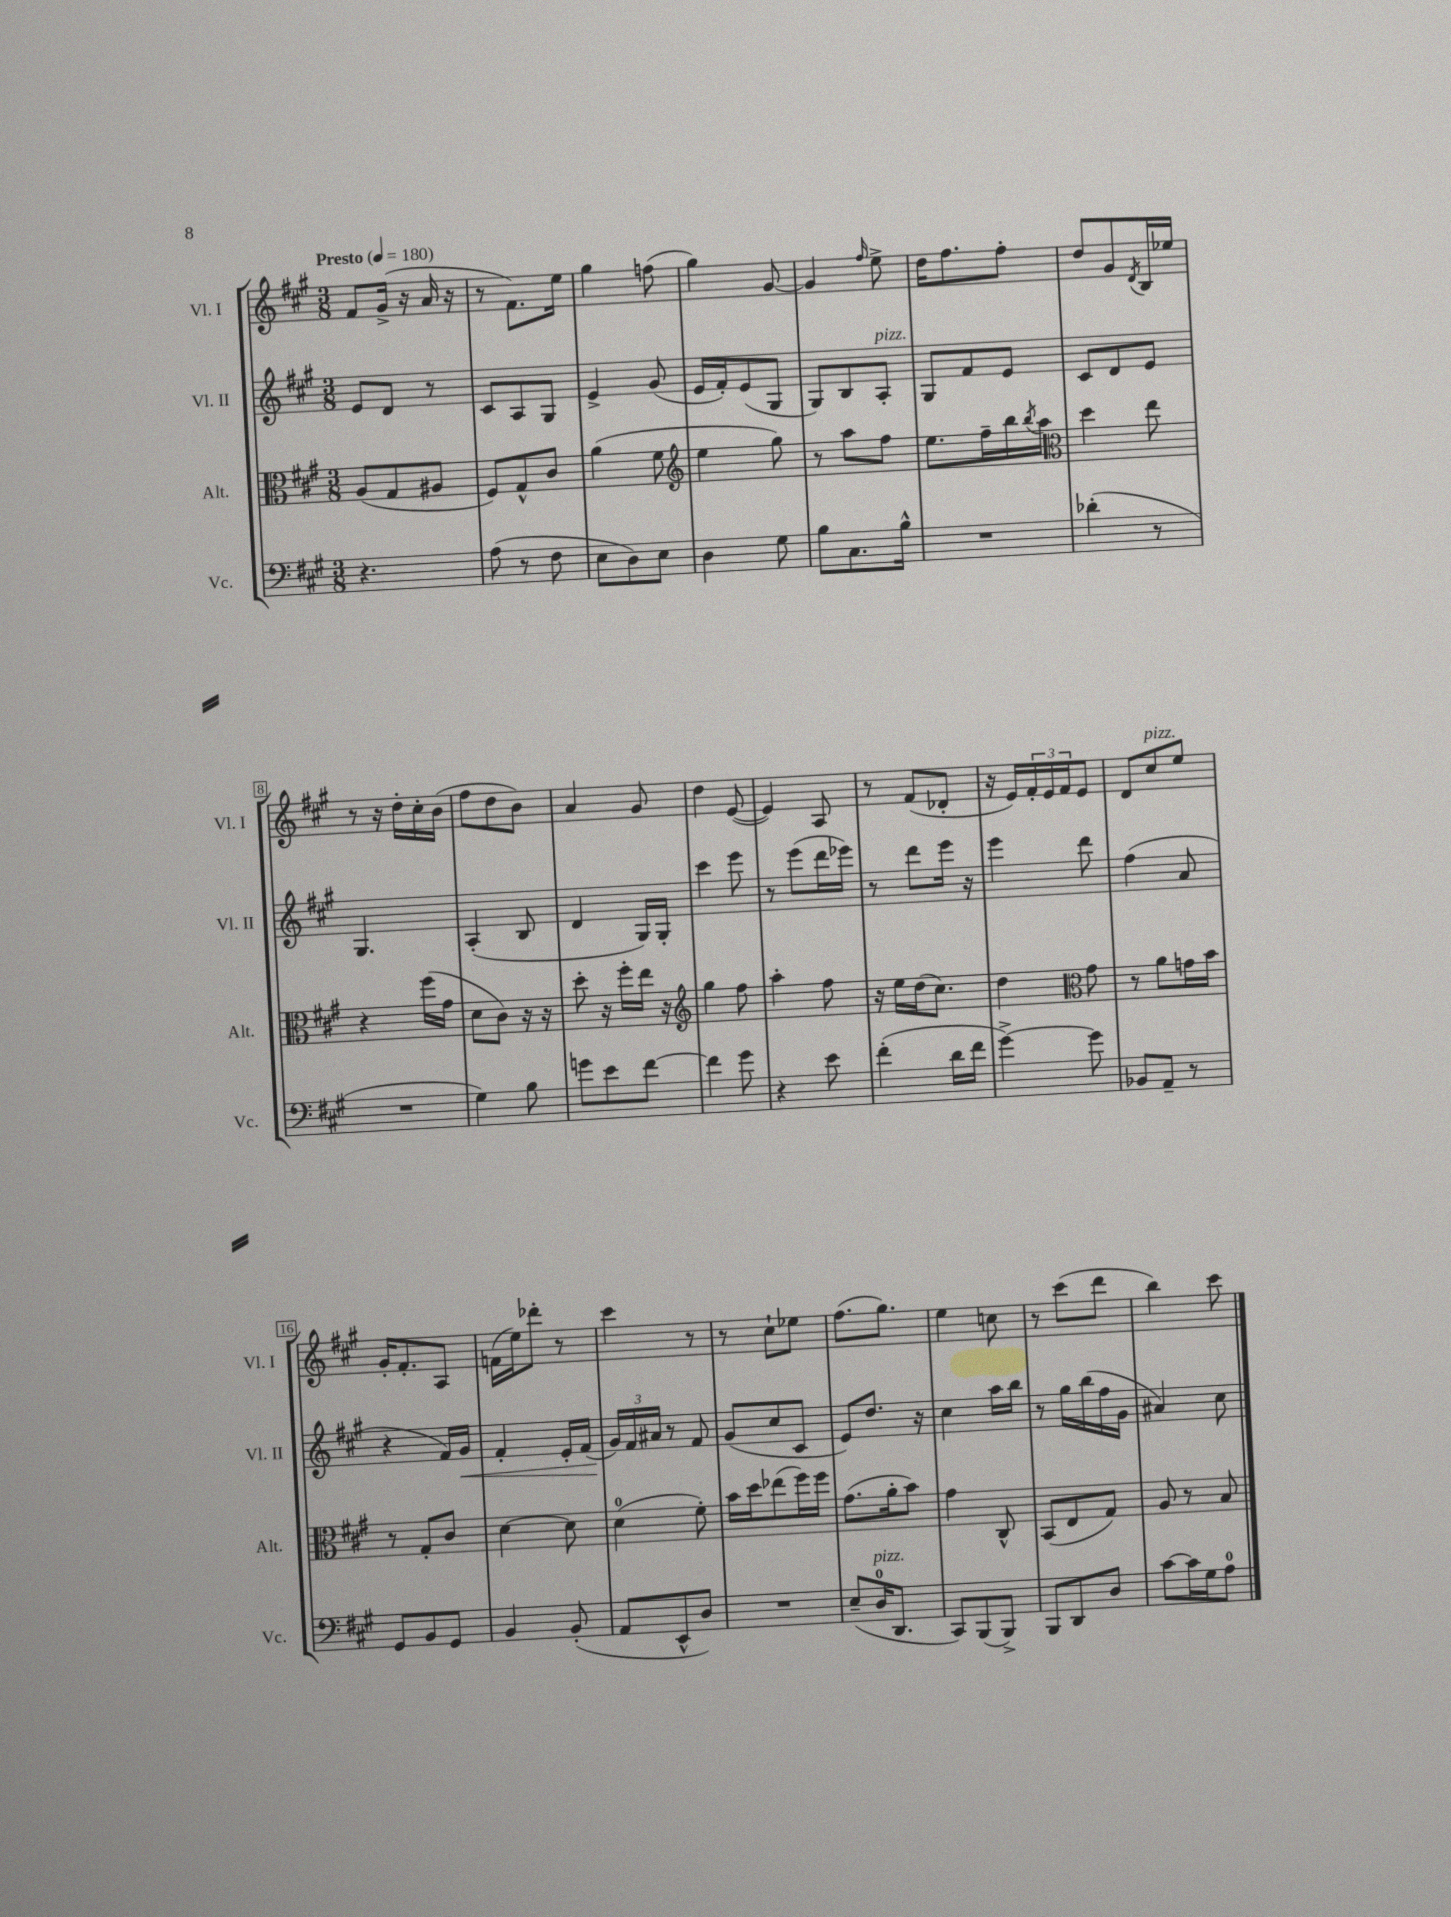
<<
\new StaffGroup <<
\new Staff = "s0" \with { instrumentName = "Vl. I" shortInstrumentName = "Vl. I" } {
    \clef treble \key a \major \numericTimeSignature \time 3/8 \tempo "Presto" 4 = 180
    fis'8 gis'16->( r16 a'16 r16 |
    r8 fis'8.) e''16 |
    gis''4 f''8( |
    gis''4) gis'8~ |
    gis'4 \grace { fis''16 } e''8-> |
    d''16 fis''8. fis''8-. |
    d''8 gis'8 \acciaccatura { d'8 } b16 ees''16 |
    r8 r16 d''16-. cis''16-. b'16( |
    fis''8 d''8 b'8) |
    a'4 gis'8 |
    d''4 e'8~( |
    e'4) a8 |
    r8 fis'8( des'8-. |
    r16 e'16) \tuplet 3/2 { fis'16-. e'16 fis'16 } e'8 |
    d'8 cis''8^\markup { \italic "pizz." } e''8 |
    gis'16-. fis'8.-. a8 |
    f'16( e''16) des'''8-. r8 |
    cis'''4 r8 |
    r8 cis''8-! ees''8 |
    fis''8.( gis''8.) |
    e''4 c''8 |
    r8 cis'''8( d'''8 |
    b''4) cis'''8 \bar "|." |
}
\new Staff = "s1" \with { instrumentName = "Vl. II" shortInstrumentName = "Vl. II" } {
    \clef treble \key a \major \numericTimeSignature \time 3/8
    e'8 d'8 r8 |
    cis'8 a8 gis8 |
    e'4-> gis'8( |
    e'16 fis'16-.) e'8( gis8 |
    gis8) b8 a8-.^\markup { \italic "pizz." } |
    gis8 fis'8 e'8 |
    cis'8 d'8 e'8 |
    gis4. |
    a4-.( b8 |
    d'4 gis16) gis16-. |
    cis'''4 e'''8 |
    r8 e'''8( d'''16 ees'''16) |
    r8 d'''8 e'''16 r16 |
    e'''4 d'''8 |
    fis''4( a'8 |
    r4 fis'16) gis'16\< |
    fis'4-. e'16-. fis'16( |
    \tuplet 3/2 { gis'16\!) fis'16 ais'16 } r8 fis'8 |
    gis'8( cis''8 cis'8 |
    e'8) d''8. r16 |
    cis''4 a''16 b''16 |
    r8 gis''16 b''16( fis''16 gis'16 |
    ais'4) cis''8 \bar "|." |
}
\new Staff = "s2" \with { instrumentName = "Alt." shortInstrumentName = "Alt." } {
    \clef alto \key a \major \numericTimeSignature \time 3/8
    a8( gis8 ais8 |
    fis8) gis8-^ cis'8 |
    a'4( fis'8 |
    \clef treble e''4 gis''8) |
    r8 a''8 fis''8 |
    e''8. fis''16-- b''16 \acciaccatura { b''8 } a''16 |
    \clef alto d''4 e''8 |
    r4 fis''16( gis'16 |
    d'8 cis'8) r16 r16 |
    d''8-. r16 fis''16-. e''16 r16 |
    \clef treble gis''4 fis''8 |
    a''4-. fis''8 |
    r16 e''16 d''16( cis''8.) |
    d''4 \clef alto gis'8 |
    r8 a'8 g'16 b'16 |
    r8 gis8-. cis'8 |
    d'4~ d'8 |
    d'4-0( fis'8-.) |
    b'16 d''16 ees''8( fis''16) fis''16 |
    gis'8.( a'16-. b'8) |
    gis'4 cis8-^ |
    b,8( e8 gis8) |
    a8 r8 b8 \bar "|." |
}
\new Staff = "s3" \with { instrumentName = "Vc." shortInstrumentName = "Vc." } {
    \clef bass \key a \major \numericTimeSignature \time 3/8
    r4. |
    a8( r8 fis8 |
    e8 d8) e8 |
    d4 gis8 |
    b8 cis8. b16-^ |
    R4. |
    des'4-.( r8 |
    R4. |
    gis4) b8 |
    g'8 e'8 fis'8~ |
    fis'4 gis'8 |
    r4 e'8 |
    fis'4-.( d'16 fis'16 |
    gis'4~->) gis'8 |
    bes,8 a,8-- r8 |
    gis,8 b,8 gis,8 |
    b,4 b,8-.( |
    a,8 e,8-^ d8) |
    R4. |
    e8--( d16-0^\markup { \italic "pizz." } d,8. |
    cis,8) b,,8( b,,8->) |
    b,,8 d,8 d8 |
    cis'8~ cis'16 gis16 a8-0 \bar "|." |
}
>>
>>
\layout { \context { \Score \override BarNumber.stencil = #(make-stencil-boxer 0.1 0.3 ly:text-interface::print) } }
